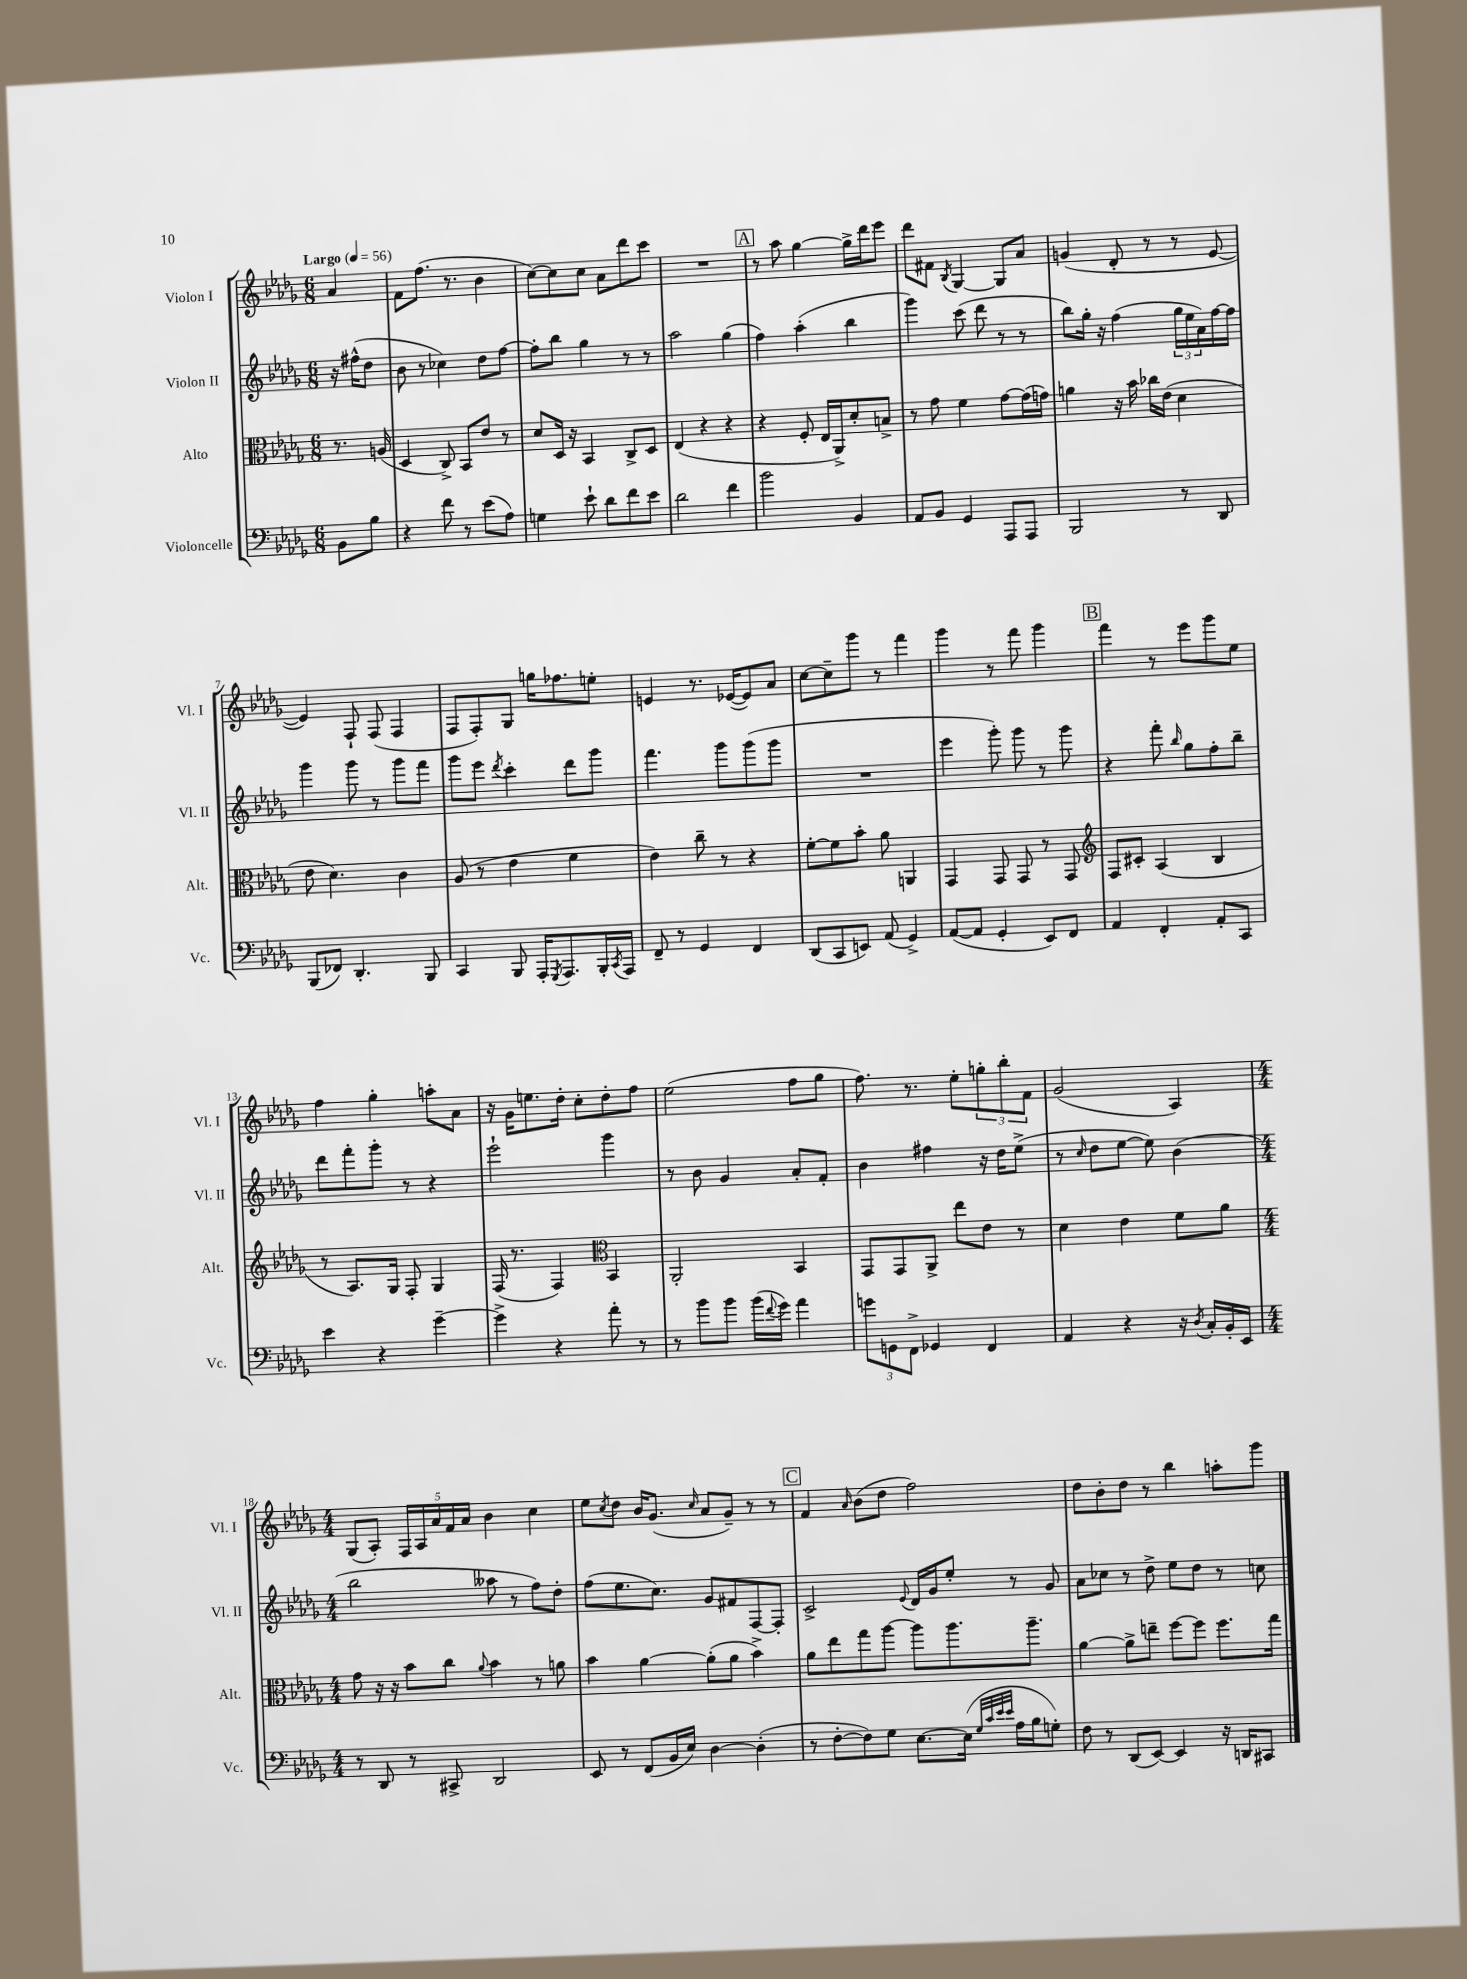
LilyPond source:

<<
\new StaffGroup <<
\new Staff = "s0" \with { instrumentName = "Violon I" shortInstrumentName = "Vl. I" } {
    \clef treble \key des \major \numericTimeSignature \time 6/8 \partial 4 \tempo "Largo" 4 = 56
    aes'4 |
    f'8 f''8.( r8. bes'4 |
    c''8~) c''8 c''8 aes'8 des'''8 c'''8 |
    R2. |
    \mark \markup { \box "A" } r8 aes''8 ges''4~ ges''16-> des'''16 ees'''8 |
    des'''8 fis'8 \acciaccatura { bes8 } ges4~ ges8 aes'8 |
    g'4( des'8-. r8 r8 ees'8~ |
    ees'4) f8-! f8( f4 |
    f8 f8-.) ges8 g''16 fes''8. e''8-. |
    e'4 r8. ees'16~( ees'8) aes'8 |
    c''8~ c''8-- ges'''8 r8 f'''4 |
    ges'''4 r8 f'''8 ges'''4 |
    \mark \markup { \box "B" } f'''4 r8 ees'''8 ges'''8 ees''8 |
    f''4 ges''4-. a''8-. aes'8 |
    r16 ges'16 e''8. des''16-. c''8-. des''8-. f''8 |
    ees''2( f''8 ges''8 |
    f''8.) r8. ees''8-. \tuplet 3/2 { g''8-. bes''8-. f'8 } |
    ges'2( aes4) |
    \numericTimeSignature \time 4/4 ges8( aes8-.) \tuplet 5/4 { f16 aes16 aes'16 f'16 aes'16 } bes'4 c''4 |
    ees''8 \acciaccatura { c''8 } des''8 bes'16 ges'8.( \grace { c''16 } aes'8 ges'8--) r8 r8 |
    \mark \markup { \box "C" } f'4 \grace { aes'16 } bes'8( des''8 f''2) |
    des''8 bes'8-. des''8 r8 bes''4 a''8-. ges'''8 \bar "|." |
}
\new Staff = "s1" \with { instrumentName = "Violon II" shortInstrumentName = "Vl. II" } {
    \clef treble \key des \major \numericTimeSignature \time 6/8 \partial 4
    r16 fis''16-^( des''8 |
    bes'8 r8 ces''4) des''8 f''8~ |
    f''8-. bes''8 ges''4 r8 r8 |
    aes''2 ges''4( |
    \mark \markup { \box "A" } f''4) aes''4-.( bes''4 |
    ges'''4) c'''8( des'''8 r8 r8 |
    bes''8) ges''16-. r16 f''4( \tuplet 3/2 { ges''16 ees''16 aes'16) } f''16~ f''16 |
    ges'''4 ges'''8 r8 ges'''8 f'''8 |
    ges'''8 ees'''8 \acciaccatura { des'''8 } c'''4-. des'''8 ges'''8 |
    f'''4. ges'''8 ges'''8( ges'''8 |
    R2. |
    ees'''4 ges'''8-.) ges'''8 r8 ges'''8 |
    \mark \markup { \box "B" } r4 f'''8-. \grace { bes''16 } ges''8 f''8-. bes''8-- |
    des'''8 f'''8-. ges'''8-. r8 r4 |
    ees'''2-! ges'''4 |
    r8 bes'8 ges'4 aes'8-. f'8-. |
    bes'4 fis''4 r16 des''16 ees''8->( |
    r8 \grace { c''16 } des''8 ees''8~ ees''8) bes'4( |
    \numericTimeSignature \time 4/4 bes''2 aeses''8 r8 f''8) des''8-. |
    f''8( ees''8. c''8.) ges'8 fis'8 f8~ f8-. |
    \mark \markup { \box "C" } c'2-> \appoggiatura { ees'8 } des'16 ges'16 ees''8-. r8 ges'8 |
    aes'8 ces''8 r8 des''8-> ees''8 des''8 r8 c''8 \bar "|." |
}
\new Staff = "s2" \with { instrumentName = "Alto" shortInstrumentName = "Alt." } {
    \clef alto \key des \major \numericTimeSignature \time 6/8 \partial 4
    r8. a16( |
    des4 c8->) bes,8 ees'8 r8 |
    des'8 des16 r16 bes,4 c8-> des8 |
    ees4( r4 r4 |
    \mark \markup { \box "A" } r4 f8-. ees16 aes,16->) des'8-. b8-> |
    r8 ges'8 f'4 ges'8~ ges'16( g'16) |
    a'4 r16 bes'16 ces''16 ees'16( des'4 |
    ees'8 des'4.) c'4 |
    aes8( r8 ees'4 f'4 |
    ees'4) c''8-- r8 r4 |
    f'8~-. f'8 bes'8-. aes'8 a,4 |
    ges,4 ges,8 ges,8 r8 ges,8 |
    \mark \markup { \box "B" } \clef treble f8 cis'8-. aes4( bes4 |
    r8 aes8.) ges16 f8-. ges4 |
    f16( r8. f4) \clef alto bes,4 |
    aes,2-. bes,4 |
    ges,8 ges,8 aes,8-> ees''8 ees'8 r8 |
    des'4 ees'4 f'8 aes'8 |
    \numericTimeSignature \time 4/4 ges'8 r16 r16 bes'8 c''8 \appoggiatura { aes'8 } bes'4 r8 a'8 |
    bes'4 aes'4~ aes'8-.( aes'8 bes'4->) |
    \mark \markup { \box "C" } aes'8 ees''8 ges''8 aes''8~ aes''8 aes''8. aes''8.-- |
    aes'4~ aes'8-> e''8-- f''8~ f''8 f''8. ges''16 \bar "|." |
}
\new Staff = "s3" \with { instrumentName = "Violoncelle" shortInstrumentName = "Vc." } {
    \clef bass \key des \major \numericTimeSignature \time 6/8 \partial 4
    bes,8 bes8 |
    r4 f'8 r8 ees'8( aes8) |
    g4 ees'8-! des'8 f'8 ees'8 |
    des'2 f'4 |
    \mark \markup { \box "A" } bes'2 bes,4 |
    aes,8 bes,8 ges,4 aes,,8 aes,,8 |
    bes,,2 r8 des,8 |
    bes,,8( fes,8) des,4.-. bes,,8 |
    c,4 bes,,8 aes,,16-. \acciaccatura { ges,,8 } aes,,8. bes,,16-. \acciaccatura { c,8 } aes,,16 |
    f,8-- r8 ges,4 f,4 |
    des,8( c,8 e,8) aes,8( ges,4->) |
    aes,8~( aes,8 ges,4-. ees,8) f,8 |
    \mark \markup { \box "B" } aes,4 f,4-. aes,8-. c,8 |
    ees'4 r4 ges'4~-- |
    ges'4-> r4 aes'8-. r8 |
    r8 bes'8 bes'8 bes'16( \appoggiatura { f'8 } ges'16) aes'4 |
    \tuplet 3/2 { g'8 g,8 f,8-> } ges,4 f,4 |
    aes,4 r4 r16 \acciaccatura { des8 } c16-. bes,16-. ees,16 |
    \numericTimeSignature \time 4/4 r8 des,8 r8 cis,8-> des,2 |
    ees,8 r8 f,8( bes,16 ees16) des4~ des4-.( |
    \mark \markup { \box "C" } r8 f8~-. f8) ges8 ees8.~ ees16( \grace { ges32 c'32 ees'32 ees'32 } aes16 bes16 g8-.) |
    f8 r8 des,8( ees,8~) ees,4 r16 d,16 cis,8 \bar "|." |
}
>>
>>
